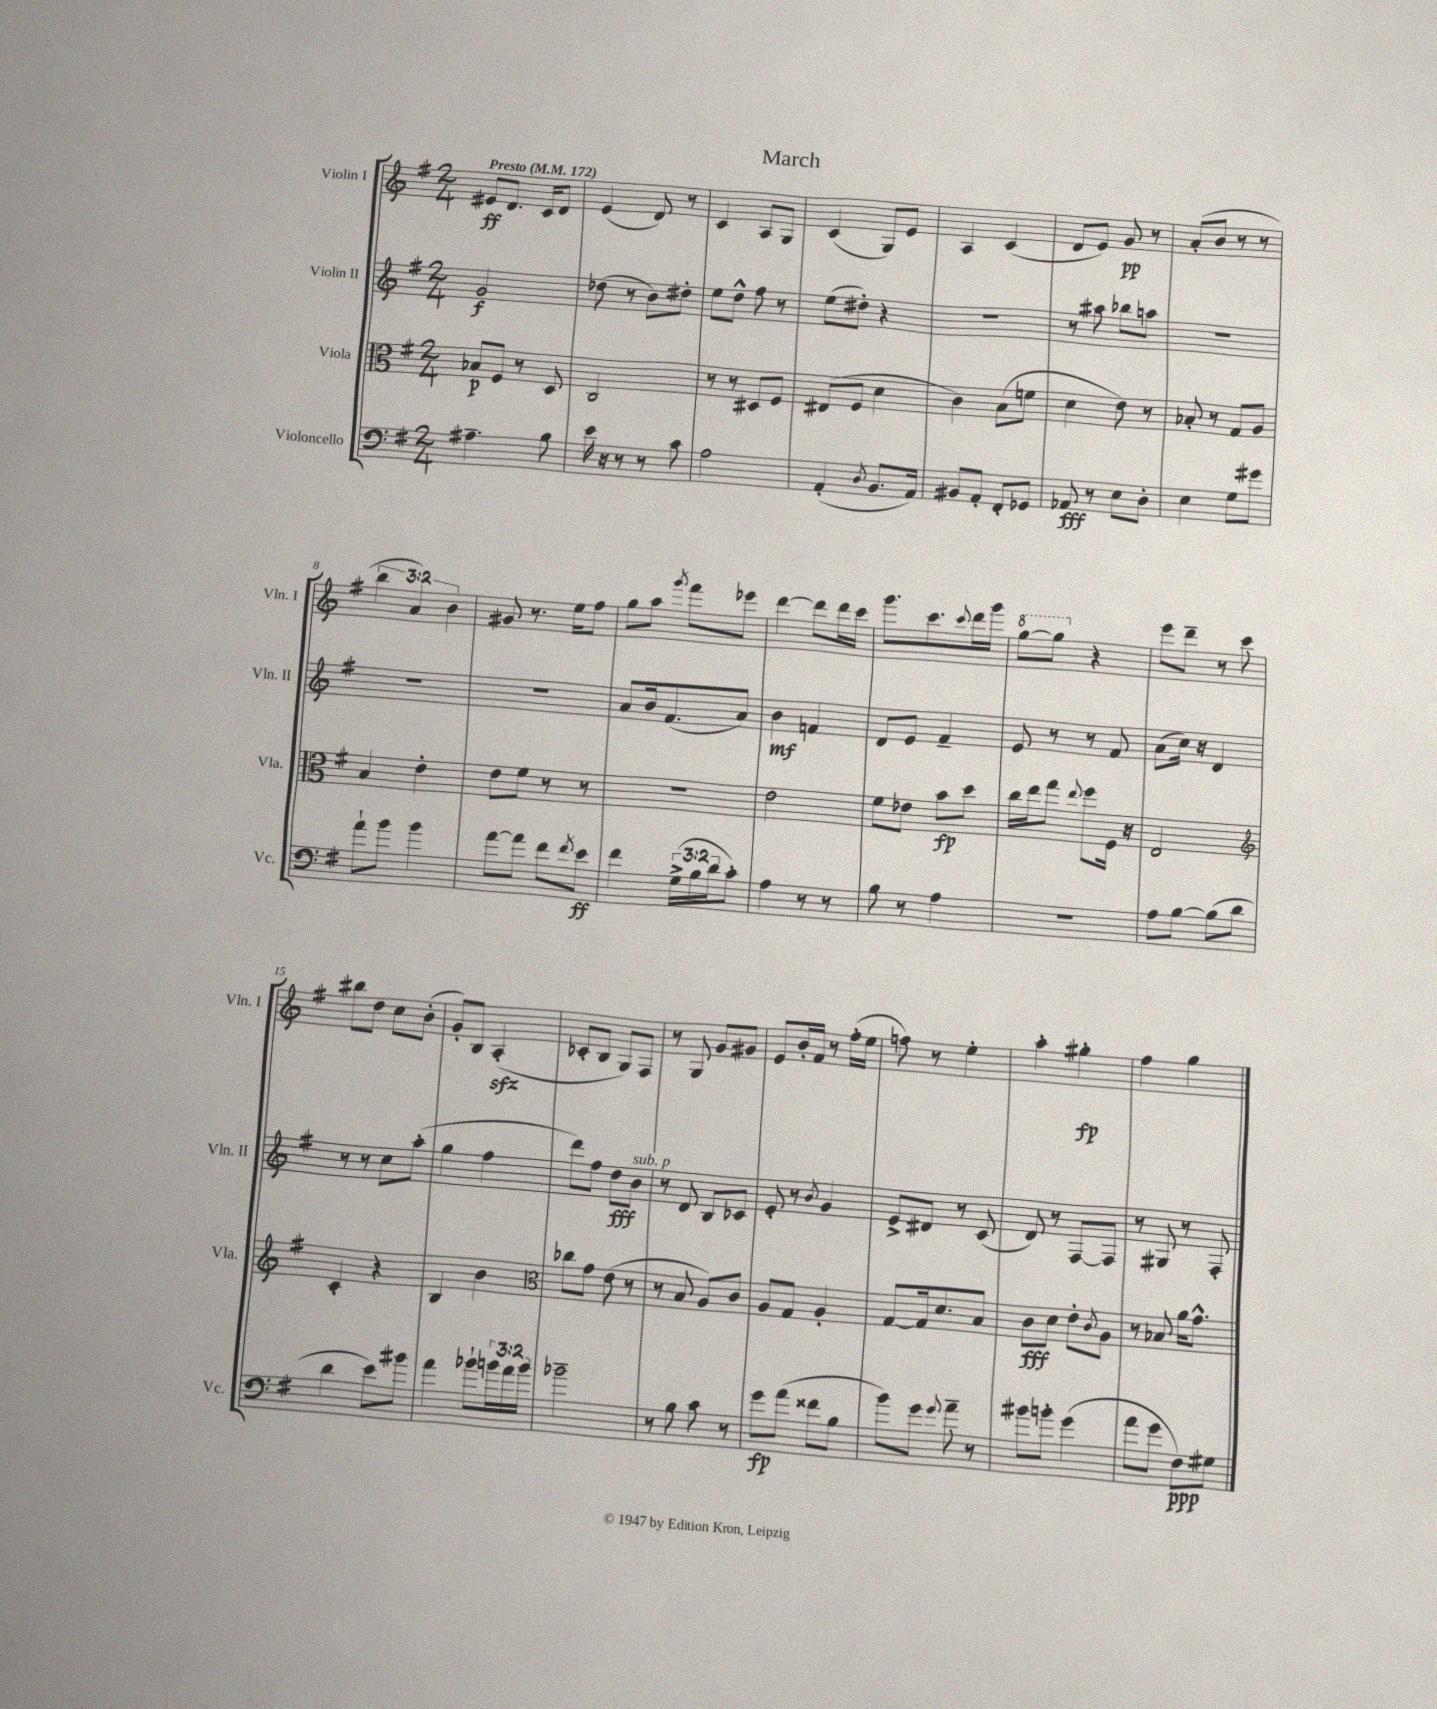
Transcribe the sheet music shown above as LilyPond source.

\header { title = "March" }
<<
\new StaffGroup <<
\new Staff = "s0" \with { instrumentName = "Violin I" shortInstrumentName = "Vln. I" } {
    \clef treble \key g \major \numericTimeSignature \time 2/4 \override Staff.TupletNumber.text = #tuplet-number::calc-fraction-text \tempo "Presto" 4 = 172
    eis'8\ff d'8. c'16 d'8 |
    e'4( d'8) r8 |
    c'4 a8 g8 |
    c'4( g8) e'8 |
    a4 c'4( |
    d'8 e'8) g'8\pp r8 |
    a'8-.( b'8 r8 r8 |
    \tuplet 3/2 { b''4 a'4) b'4 } |
    gis'8 r8. e''16 fis''8 |
    g''8 a''8 \acciaccatura { g'''8 } fis'''8 ees'''8 |
    d'''4~ d'''8 d'''16 c'''16 |
    g'''8. c'''8. \appoggiatura { c'''8 } d'''16 g'''16 |
    \ottava #1 g'''8~ g'''8 \ottava #0 r4 |
    e'''8 d'''8-- r8 c'''8 |
    bis''8 d''8 c''8 b'8-.( |
    g'8-.) b8 a4-.\sfz( |
    ces'8-. b8 g8) fis8 |
    r8 g8 g'8 gis'8 |
    e'8 b'16-. fis'16 r8 fis''16-.( e''16 |
    f''8) r8 e''4-. |
    a''4-. gis''4-.\fp |
    fis''4 g''4 \bar "|." |
}
\new Staff = "s1" \with { instrumentName = "Violin II" shortInstrumentName = "Vln. II" } {
    \clef treble \key g \major \numericTimeSignature \time 2/4
    g'2\f |
    des''8( r8 b'8) dis''8-. |
    e''8 d''8-^ fis''8 r8 |
    e''8( dis''8-.) r4 |
    R2 |
    r8 ais''8 bes''8 a''8 |
    R2 |
    R2 |
    R2 |
    a'8 b'16 fis'8.( a'8) |
    b'4\mf f'4 |
    d'8 e'8 fis'4-- |
    e'8 r8 r8 fis'8 |
    a'8( c''16) r16 d'4 |
    r8 r8 c''8 a''8-.( |
    g''4 fis''4 |
    d'''8) fis''8 d''8\fff b'8^\markup { \italic "sub. p" } |
    r8 d'8 b8 ces'8 |
    e'8-. r8 \acciaccatura { b'8 } g'4 |
    e'8-> dis'8 r8 c'8( |
    d'8) r8 fis8~ fis8 |
    r8 gis8 r8 fis8-. \bar "|." |
}
\new Staff = "s2" \with { instrumentName = "Viola" shortInstrumentName = "Vla." } {
    \clef alto \key g \major \numericTimeSignature \time 2/4
    bes8\p fis8 r8 d8 |
    c2 |
    r8 r8 dis8 fis8 |
    eis8( fis8 d'4 |
    c'4) b8( f'8 |
    d'4 e'8) r8 |
    bes8-. r8 g8 a8 |
    b4 e'4-. |
    e'8 fis'8 r8 r8 |
    r2 |
    e'2 |
    fis'8 ees'8 b'8\fp d''8 |
    c''16 e''16 g''8 \appoggiatura { e''8 } fis''8 fis16 r16 |
    e2 |
    \clef treble c'4-. r4 |
    b4 b'4 |
    \clef alto ces''8 g'8 e'8( r8 |
    r8 b8 a8) c'8 |
    a8 g8 a4-. |
    g8~ g16 d'8. b8 |
    c'8\fff d'8 e'8-. \acciaccatura { c'8 } a8 |
    r8 bes8 a'16 g'8.-^ \bar "|." |
}
\new Staff = "s3" \with { instrumentName = "Violoncello" shortInstrumentName = "Vc." } {
    \clef bass \key g \major \numericTimeSignature \time 2/4 \override Staff.TupletNumber.text = #tuplet-number::calc-fraction-text
    ais4.-- b8 |
    e'16 r16 r8 r8 c'8 |
    a2 |
    a,4-.( \acciaccatura { d8 } b,8. a,16) |
    bis,8 a,8-. fis,8-. ges,8 |
    aes,8\fff r8 e8 d8-. |
    e4 g8 gis'8 |
    a'8-! b'8 b'4 |
    a'8~ a'8 fis'8 \acciaccatura { fis'8 } e'8\ff |
    fis'4 \tuplet 3/2 { g16->( b16 d'16 } c'8-.) |
    a4 r8 r8 |
    b8 r8 a4 |
    R2 |
    a8 b8~ b8( d'8 |
    d'4 e'8) bis'8 |
    a'4 bes'8-! \tuplet 3/2 { b'16 a'16 b'16 } |
    bes'2-- |
    r8 b8 c'8 r8 |
    g'8\fp a'8( fisis'8 b8 |
    b'8) g'8 \appoggiatura { g'8 } a'8-- r8 |
    bis'8 b'8-. g'4( |
    a'8 g'8 fis8\ppp) gis8 \bar "|." |
}
>>
>>
